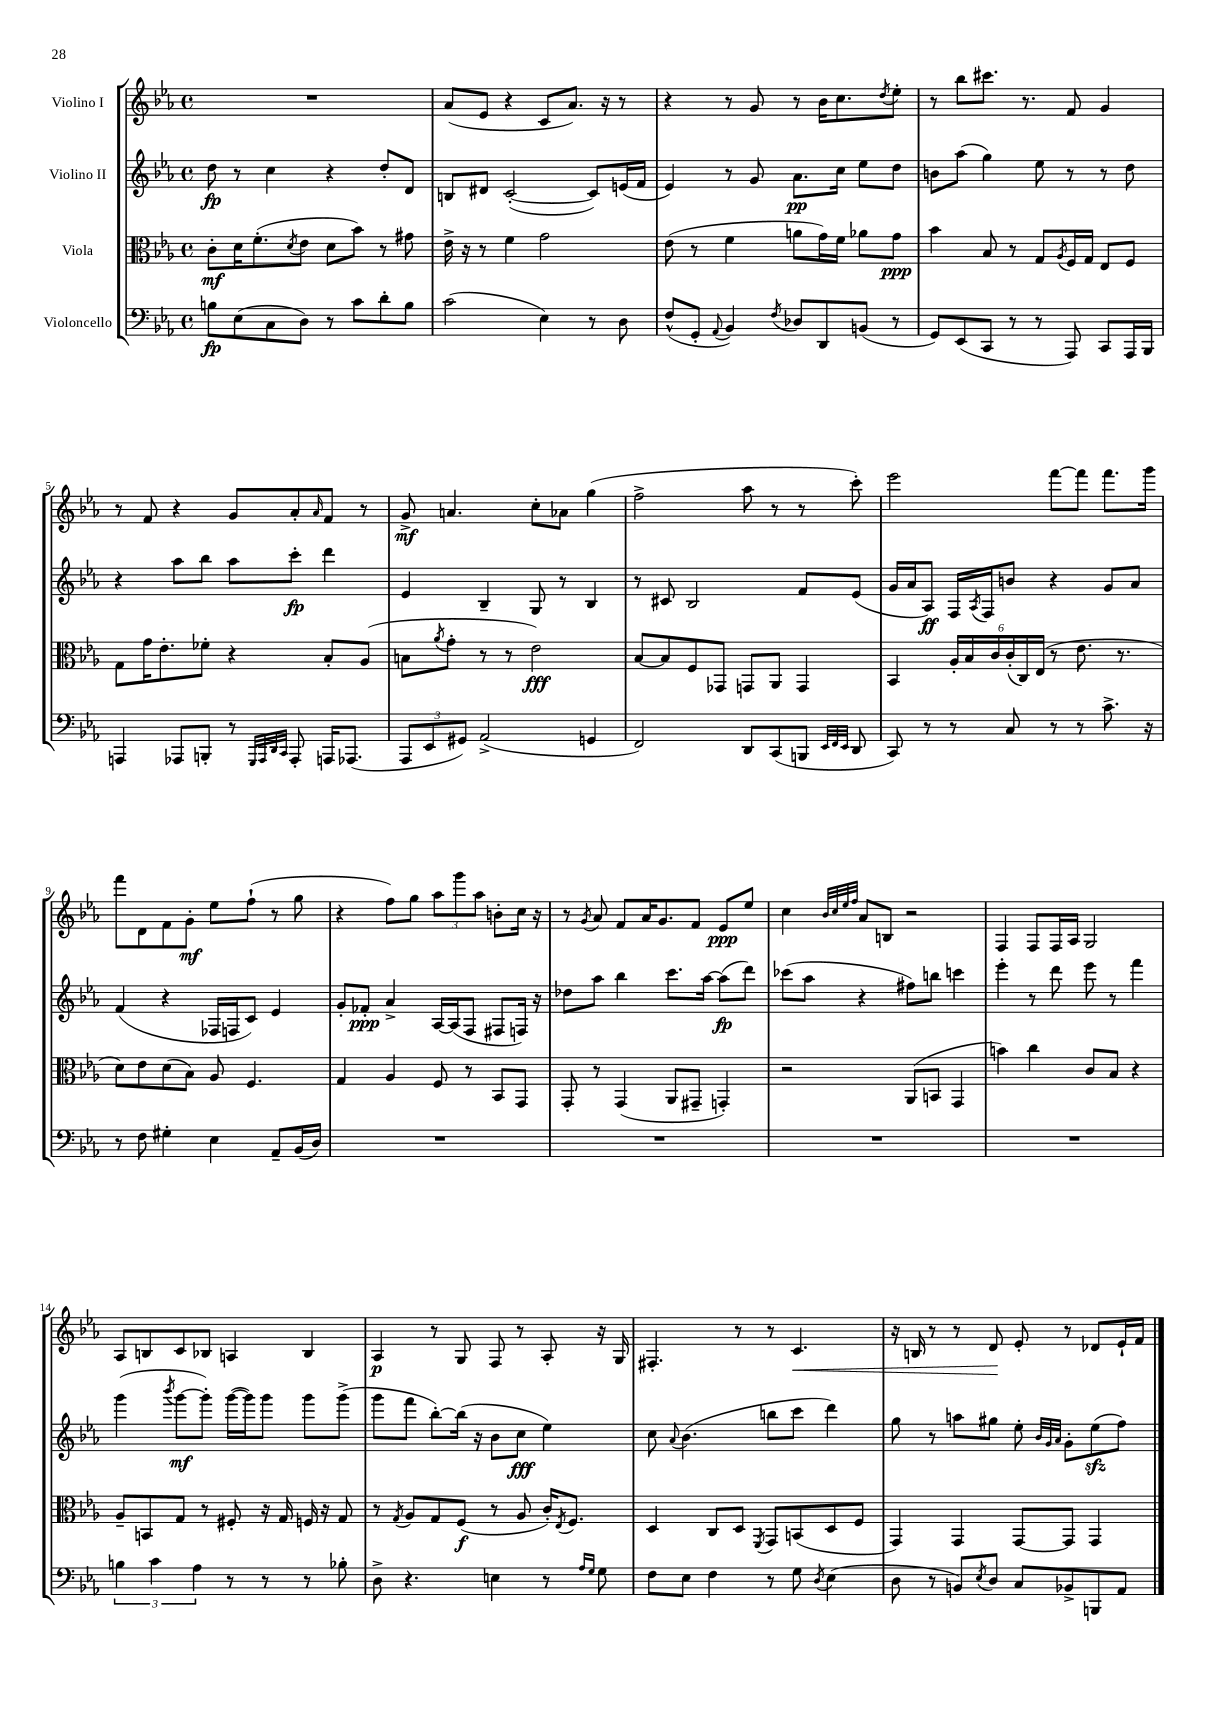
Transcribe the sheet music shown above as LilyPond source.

<<
\new StaffGroup <<
\new Staff = "s0" \with { instrumentName = "Violino I" } {
    \clef treble \key ees \major \defaultTimeSignature \time 4/4
    R1 |
    aes'8( ees'8 r4 c'8 aes'8.) r16 r8 |
    r4 r8 g'8 r8 bes'16 c''8. \acciaccatura { d''8 } ees''8-. |
    r8 bes''8 cis'''8. r8. f'8 g'4 |
    r8 f'8 r4 g'8 aes'8-. \grace { aes'16 } f'8 r8 |
    g'8->\mf a'4. c''8-. aes'8 g''4( |
    f''2-> aes''8 r8 r8 c'''8-.) |
    ees'''2 f'''8~ f'''8 f'''8. g'''16 |
    f'''8 d'8 f'8 g'8-.\mf ees''8 f''8-!( r8 g''8 |
    r4 f''8) g''8 \tuplet 3/2 { aes''8 g'''8 aes''8 } b'8-. c''16 r16 |
    r8 \acciaccatura { g'8 } aes'8 f'8 aes'16 g'8. f'8 ees'8\ppp ees''8 |
    c''4 \grace { bes'32 c''32 ees''32 f''32 } aes'8 b8 r2 |
    f4 f8 f16 aes16 g2 |
    aes8 b8 c'8 bes8 a4 bes4 |
    aes4\p r8 g8 f8 r8 aes8-. r16 g16 |
    fis4.-. r8 r8 c'4.\< |
    r16 b16 r8 r8 d'8\! ees'8-. r8 des'8 ees'16-! f'16 \bar "|." |
}
\new Staff = "s1" \with { instrumentName = "Violino II" } {
    \clef treble \key ees \major \defaultTimeSignature \time 4/4
    d''8\fp r8 c''4 r4 d''8-. d'8 |
    b8 dis'8 c'2~-.( c'8) e'16( f'16 |
    ees'4) r8 g'8 aes'8.\pp c''16 ees''8 d''8 |
    b'8 aes''8( g''4) ees''8 r8 r8 d''8 |
    r4 aes''8 bes''8 aes''8 c'''8-.\fp d'''4 |
    ees'4 bes4-- g8 r8 bes4 |
    r8 cis'8 bes2 f'8 ees'8( |
    g'16 aes'16 aes8\ff) f16 \acciaccatura { aes8 } f16 b'8 r4 g'8 aes'8 |
    f'4( r4 fes16 f16 c'8) ees'4 |
    g'8-. fes'8-.\ppp aes'4-> aes16~ aes16( f8 fis8 f16) r16 |
    des''8 aes''8 bes''4 c'''8. aes''16~ aes''8\fp( d'''8) |
    ces'''8( aes''8 r4 fis''8) b''8 c'''4 |
    ees'''4-. r8 d'''8 ees'''8 r8 f'''4 |
    g'''4( \acciaccatura { bes'''8 } g'''8~\mf g'''8-.) g'''16~( g'''16) g'''8 g'''8 g'''8->( |
    g'''8 f'''8 bes''8~-.) bes''16( r16 bes'8 c''8\fff ees''4) |
    c''8 \appoggiatura { aes'8 } bes'4.( b''8 c'''8 d'''4) |
    g''8 r8 a''8 gis''8 ees''8-. \grace { bes'32 g'32 aes'32 } g'8-. ees''8\sfz( f''8) \bar "|." |
}
\new Staff = "s2" \with { instrumentName = "Viola" } {
    \clef alto \key ees \major \defaultTimeSignature \time 4/4
    c'8-.\mf d'16 f'8.-.( \acciaccatura { d'8 } ees'8 d'8 bes'8) r8 gis'8 |
    ees'16-> r16 r8 f'4 g'2 |
    ees'8( r8 f'4 a'8 g'16) f'16 aes'8 g'8\ppp |
    bes'4 bes8 r8 g8 \acciaccatura { aes8 } f16 g16 ees8 f8 |
    g8 g'16 ees'8.-. fes'8-. r4 bes8-. aes8( |
    b8 \acciaccatura { aes'8 } g'8-. r8 r8 ees'2\fff) |
    bes8~ bes8 f8 ges,8 g,8 aes,8 g,4 |
    bes,4 \tuplet 6/4 { aes16-. bes16 c'16 c'16-.( c16) ees16( } r8 ees'8. r8. |
    d'8) ees'8 d'8( bes8) aes8 f4. |
    g4 aes4 f8 r8 bes,8 g,8 |
    g,8-. r8 g,4( aes,8 gis,8-- g,4-.) |
    r2 aes,8( b,8 g,4 |
    b'4) c''4 c'8 bes8 r4 |
    aes8-- b,8 g8 r8 fis8-. r16 g16 f16 r16 g8 |
    r8 \acciaccatura { g8 } aes8 g8 f8\f( r8 aes8 c'16-.) \acciaccatura { ees8 } f8. |
    d4 c8 d8 \acciaccatura { f,8 } g,8 b,8( d8 f8 |
    g,4) g,4 g,8~ g,8 g,4 \bar "|." |
}
\new Staff = "s3" \with { instrumentName = "Violoncello" } {
    \clef bass \key ees \major \defaultTimeSignature \time 4/4
    b8\fp ees8( c8 d8) r8 c'8 d'8-. b8 |
    c'2( ees4) r8 d8 |
    f8-^( g,8-. \appoggiatura { aes,8 } bes,4) \acciaccatura { f8 } des8 d,8 b,8( r8 |
    g,8) ees,8( c,8 r8 r8 aes,,8) c,8 aes,,16 bes,,16 |
    a,,4 aes,,8 b,,8-. r8 \grace { g,,32 aes,,32 d,32 c,32 } aes,,8-. a,,16 aes,,8.( |
    \tuplet 3/2 { aes,,8 ees,8 gis,8) } aes,2->( g,4 |
    f,2) d,8 c,8( b,,8 \grace { ees,32 f,32 ees,32 } d,8 |
    c,8) r8 r8 c8 r8 r8 c'8.-> r16 |
    r8 f8 gis4-. ees4 aes,8-- bes,16( d16) |
    R1 |
    R1 |
    R1 |
    R1 |
    \tuplet 3/2 { b4 c'4 aes4 } r8 r8 r8 bes8-. |
    d8-> r4. e4 r8 \grace { aes16 g16 } g8 |
    f8 ees8 f4 r8 g8 \acciaccatura { d8 } ees4( |
    d8 r8 b,8) \acciaccatura { ees8 } d8 c8 bes,8-> b,,8 aes,8 \bar "|." |
}
>>
>>
